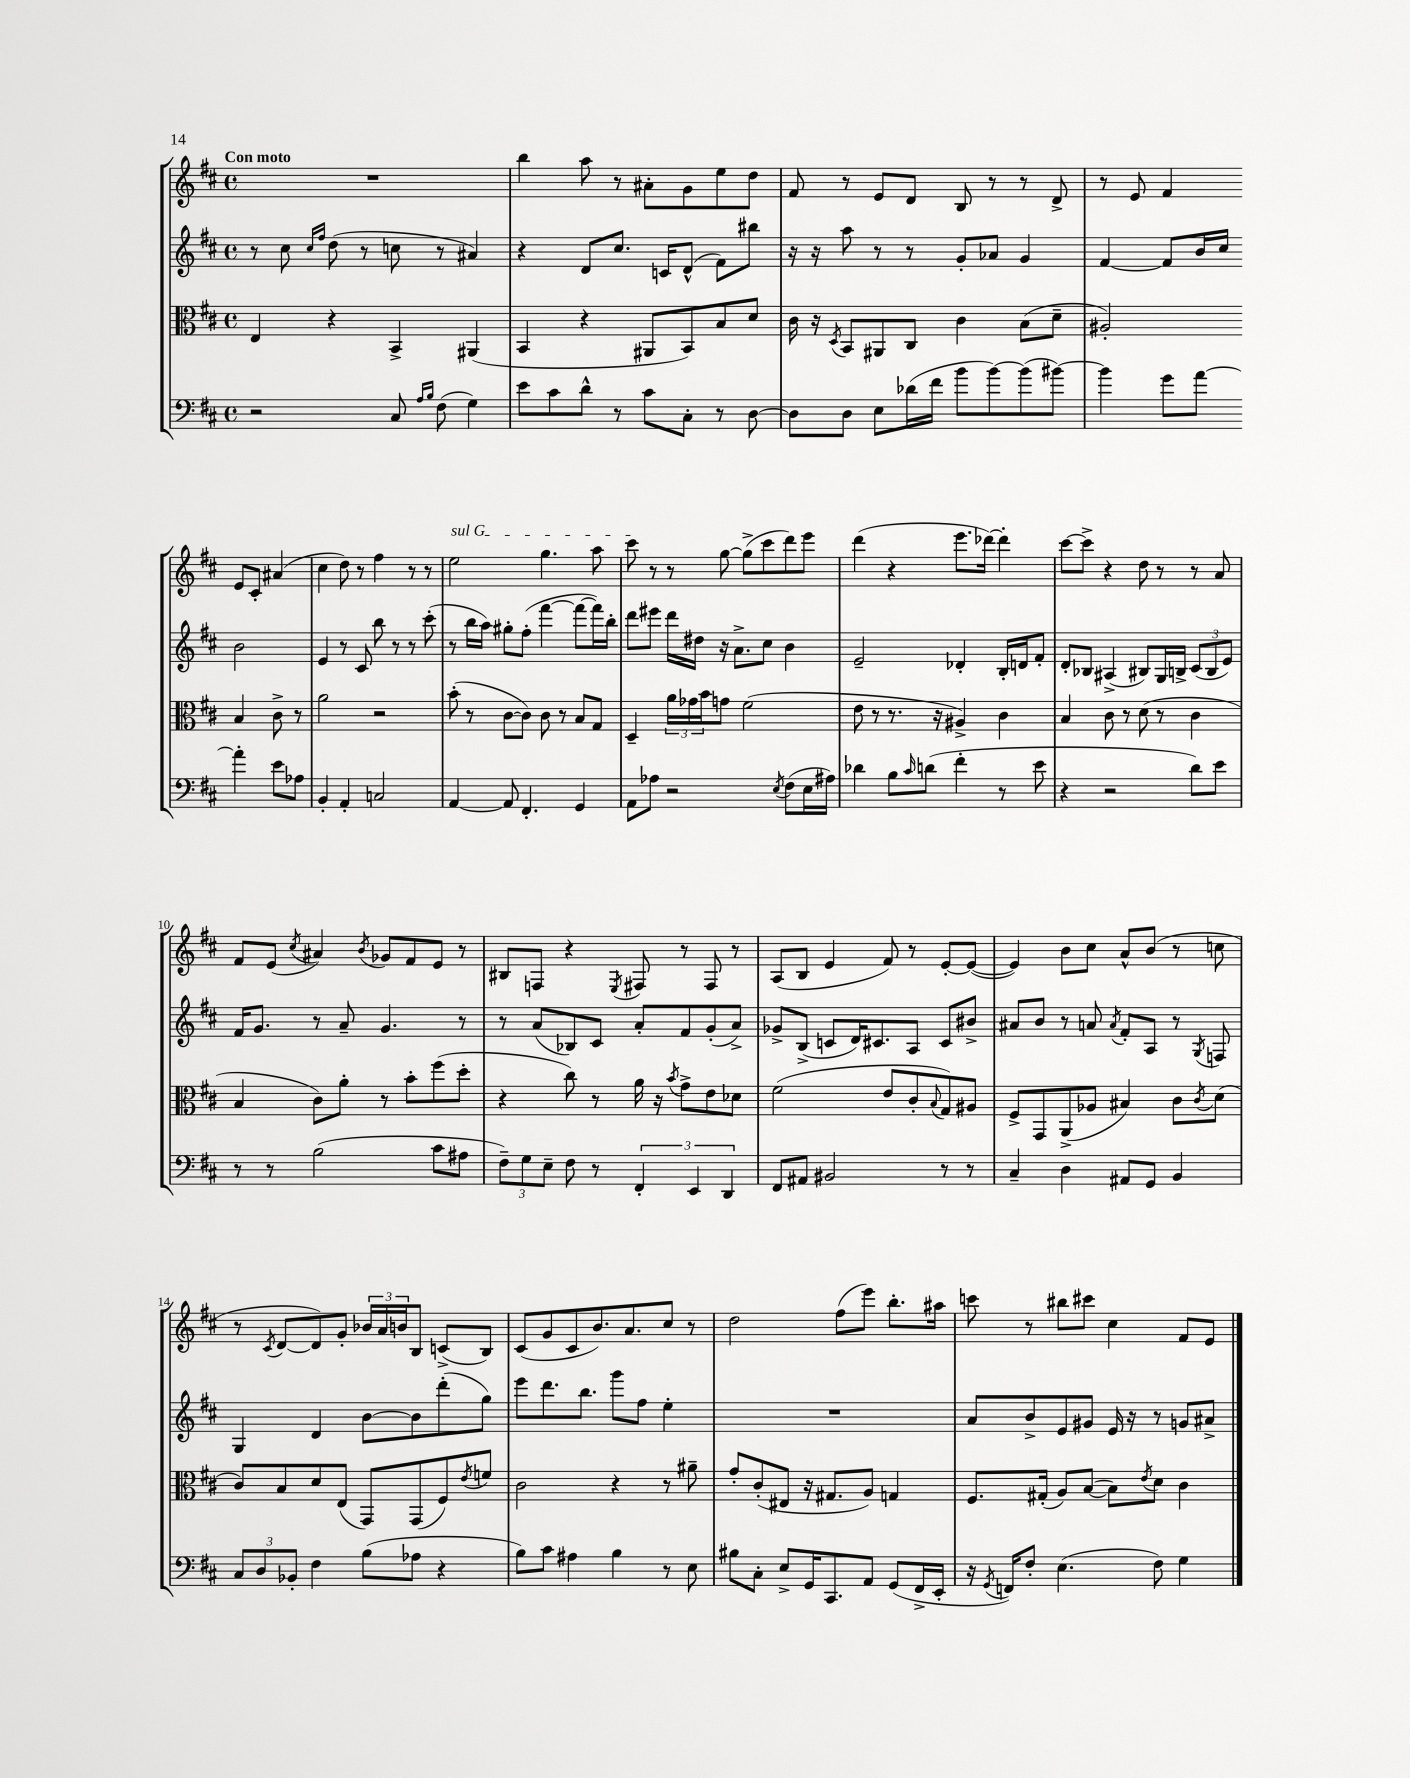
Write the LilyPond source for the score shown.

<<
\new StaffGroup <<
\new Staff = "s0" {
    \clef treble \key d \major \defaultTimeSignature \time 4/4 \tempo "Con moto"
    R1 |
    b''4 a''8 r8 ais'8-. g'8 e''8 d''8 |
    fis'8 r8 e'8 d'8 b8 r8 r8 d'8-> |
    r8 e'8 fis'4 e'8 cis'8-. ais'4( |
    cis''4 d''8) r8 fis''4 r8 r8 |
    \once \override TextSpanner.bound-details.left.text = \markup { \italic "sul G" } e''2\startTextSpan g''4. a''8 |
    cis'''8\stopTextSpan r8 r8 g''8~ g''8->( cis'''8 d'''8) e'''8 |
    d'''4( r4 e'''8. des'''16~) des'''4-. |
    cis'''8~ cis'''8-> r4 d''8 r8 r8 a'8 |
    fis'8 e'8( \acciaccatura { cis''8 } ais'4) \acciaccatura { b'8 } ges'8 fis'8 e'8 r8 |
    bis8 f8 r4 \acciaccatura { e8 } fis8 r8 fis8 r8 |
    a8( b8 e'4 fis'8) r8 e'8~-. e'8~( |
    e'4) b'8 cis''8 a'8-^ b'8( r8 c''8 |
    r8 \acciaccatura { cis'8 } d'8~ d'8) g'8-. \tuplet 3/2 { bes'16 a'16 b'16 } b8 c'8->( b8) |
    cis'8( g'8 cis'8 b'8.) a'8. cis''8 r8 |
    d''2 fis''8( e'''8) b''8.-. ais''16 |
    c'''8 r8 bis''8 cis'''8 cis''4 fis'8 e'8 \bar "|." |
}
\new Staff = "s1" {
    \clef treble \key d \major \defaultTimeSignature \time 4/4
    r8 cis''8 \grace { cis''16 fis''16 } d''8( r8 c''8 r8 ais'4) |
    r4 d'8 cis''8. c'16 d'8-^( fis'8) bis''8 |
    r16 r16 a''8 r8 r8 g'8-. aes'8 g'4 |
    fis'4~ fis'8 b'16 cis''16 b'2 |
    e'4 r8 cis'8 b''8 r8 r8 cis'''8-.( |
    r8 b''16 a''16) gis''8-. fis''8-.( fis'''4~ fis'''8~ fis'''16) b''16-. |
    d'''8 eis'''8 d'''16 dis''16 r16 a'8.-> cis''8 b'4 |
    e'2-- des'4-. b16-. d'16 fis'8-. |
    d'8-. bes8 ais4->( bis8) g16 b16-> \tuplet 3/2 { cis'8( b8 e'8) } |
    fis'16 g'8. r8 a'8-- g'4. r8 |
    r8 a'8( bes8) cis'8 a'8-. fis'8 g'8-.( a'8->) |
    ges'8-> b8->( c'8 d'16) cis'8. a8 cis'8 bis'8-> |
    ais'8 b'8 r8 a'8 \acciaccatura { a'8 } fis'8-. a8 r8 \acciaccatura { g8 } f8 |
    g4 d'4 b'8~ b'8 d'''8-.( g''8) |
    e'''8 d'''8. b''8. g'''8 fis''8 e''4-. |
    R1 |
    a'8 b'8-> e'8 gis'8 e'16 r16 r8 g'8 ais'8-> \bar "|." |
}
\new Staff = "s2" {
    \clef alto \key d \major \defaultTimeSignature \time 4/4
    e4 r4 b,4-> ais,4( |
    b,4 r4 ais,8 b,8) b8 d'8 |
    cis'16 r16 \acciaccatura { d8 } b,8 ais,8 cis8 cis'4 b8( d'8-- |
    ais2-.) b4 cis'8-> r8 |
    a'2 r2 |
    b'8-.( r8 cis'8~ cis'8) cis'8 r8 b8 g8 |
    d4-- \tuplet 3/2 { a'16 ges'16 b'16 } g'8 fis'2( |
    e'8 r8 r8. r16 ais4->) cis'4 |
    b4 cis'8 r8 d'8( r8 cis'4 |
    b4 cis'8) a'8-. r8 b'8-. fis''8( d''8-. |
    r4 cis''8) r8 a'16 r16 \acciaccatura { b'8 } g'8-> e'8 des'8 |
    fis'2( e'8 cis'8-. \appoggiatura { b8 } g8) ais8 |
    fis8-> g,8 a,8->( aes8 bis4) cis'8 \acciaccatura { cis'8 } d'8( |
    cis'8) b8 d'8 e8( g,8) g,8( fis8) \acciaccatura { e'8 } f'8 |
    cis'2 r4 r8 ais'8-- |
    g'8-. cis'8-.( eis8 r16 gis8. a8) g4 |
    fis8. gis16-.( a8) b8~( b8) \acciaccatura { e'8 } d'8 cis'4 \bar "|." |
}
\new Staff = "s3" {
    \clef bass \key d \major \defaultTimeSignature \time 4/4
    r2 cis8 \grace { a16 b16 } fis8( g4) |
    e'8 cis'8 d'8-^ r8 cis'8 cis8-. r8 d8~ |
    d8 d8 e8 des'16( fis'16 b'8 b'8~) b'8( bis'8~) |
    bis'4 g'8 a'8~ a'4-. e'8 aes8 |
    b,4-. a,4-. c2 |
    a,4~ a,8 fis,4.-. g,4 |
    a,8 aes8 r2 \acciaccatura { e8 } fis8( e16 ais16) |
    des'4 b8 \grace { cis'16 } d'8( fis'4-. r8 e'8 |
    r4 r2 d'8) e'8 |
    r8 r8 b2( cis'8 ais8 |
    \tuplet 3/2 { fis8--) g8 e8-- } fis8 r8 \tuplet 3/2 { fis,4-. e,4 d,4 } |
    fis,8 ais,8 bis,2 r8 r8 |
    cis4-- d4 ais,8 g,8 b,4 |
    \tuplet 3/2 { cis8 d8 bes,8-. } fis4 b8( aes8 r4 |
    b8) cis'8 ais4 b4 r8 e8 |
    bis8 cis8-. e8-> g,16 cis,8. a,8 g,8( fis,16-> e,16-. |
    r16 \acciaccatura { g,8 } f,16) fis8-. e4.( fis8) g4 \bar "|." |
}
>>
>>
